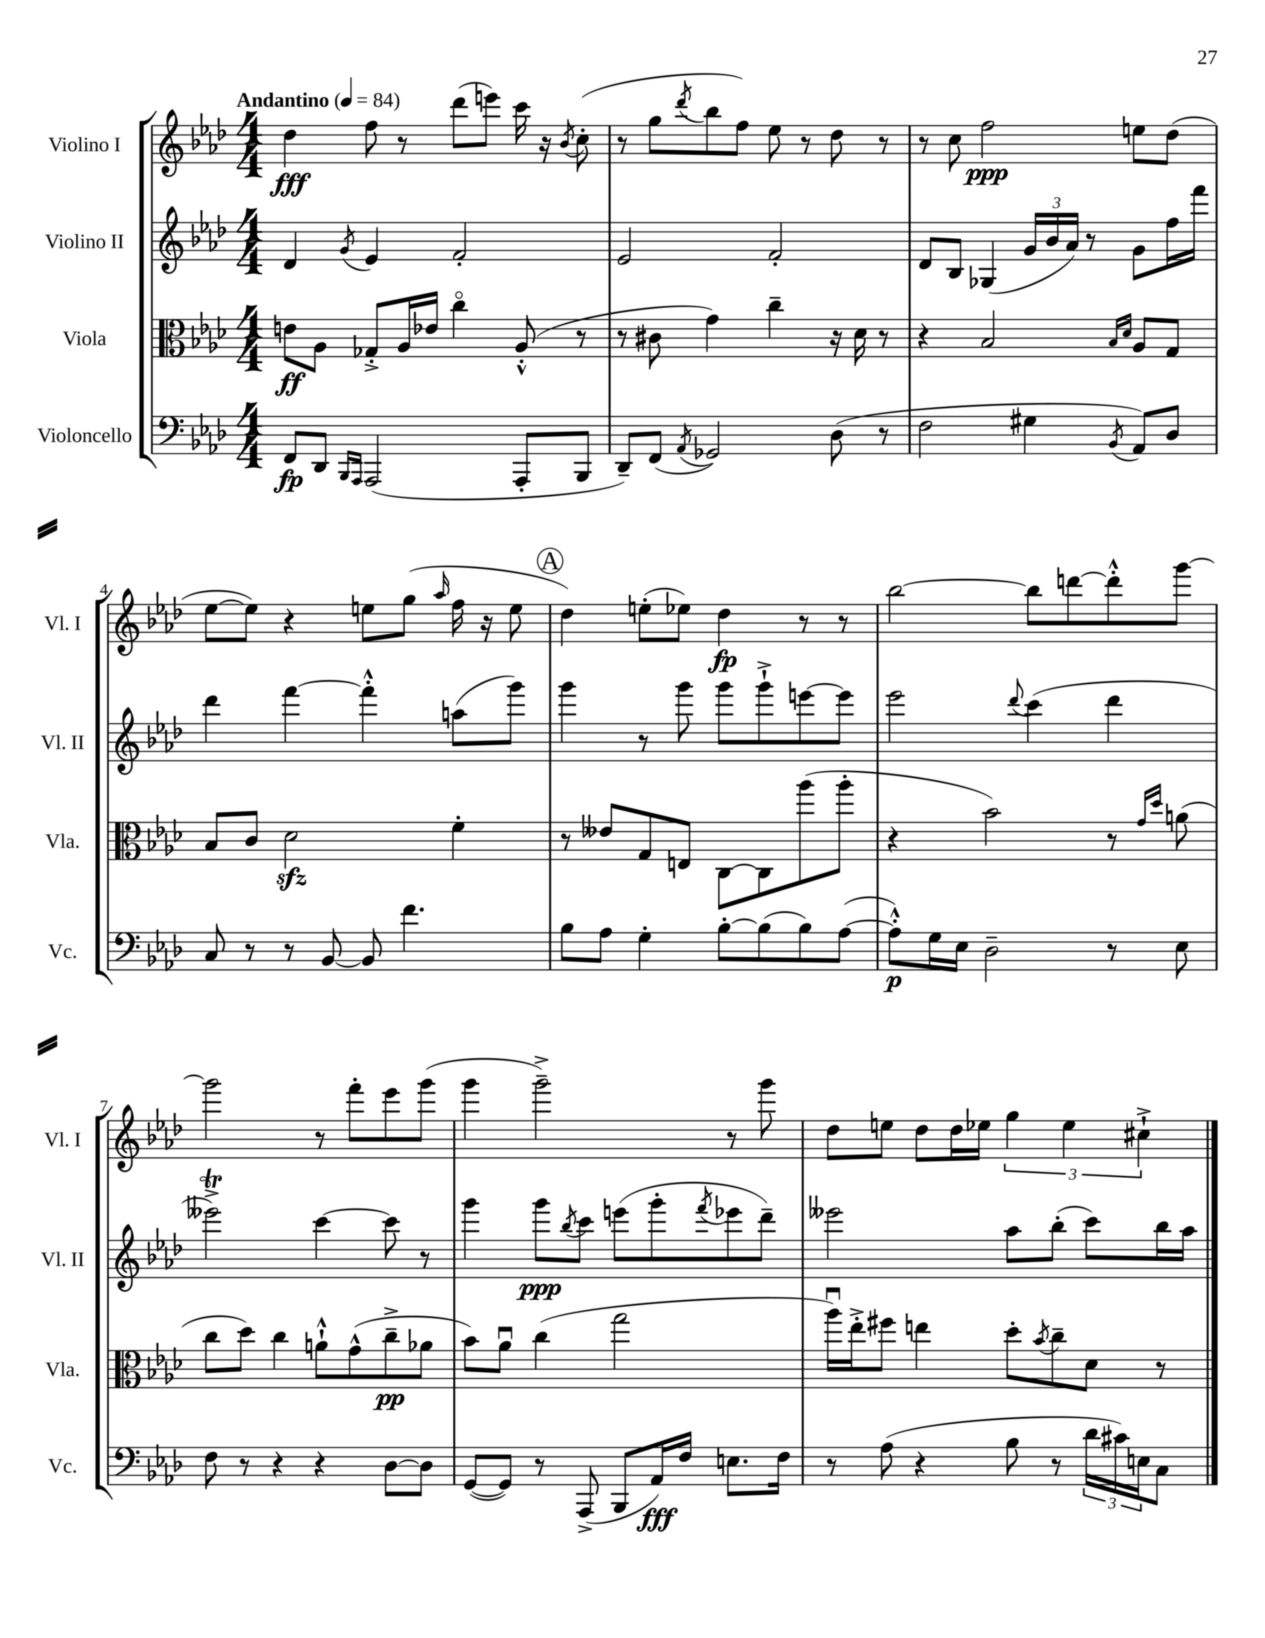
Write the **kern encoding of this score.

**kern	**dynam	**kern	**dynam	**kern	**dynam	**kern	**dynam
*part4	*part4	*part3	*part3	*part2	*part2	*part1	*part1
*staff4	*staff4	*staff3	*staff3	*staff2	*staff2	*staff1	*staff1
*I"Violoncello	*	*I"Viola	*	*I"Violino II	*	*I"Violino I	*
*I'Vc.	*	*I'Vla.	*	*I'Vl. II	*	*I'Vl. I	*
*clefF4	*	*clefC3	*	*clefG2	*	*clefG2	*
*k[b-e-a-d-]	*	*k[b-e-a-d-]	*	*k[b-e-a-d-]	*	*k[b-e-a-d-]	*
*M4/4	*	*M4/4	*	*M4/4	*	*M4/4	*
*MM84	*	*MM84	*	*MM84	*	*MM84	*
=1	=1	=1	=1	=1	=1	=1	=1
!	!	!	!	!	!	!LO:TX:a:B:t=Andantino	!
8FF/L	fp	8en\L	ff	4d-/	.	4dd-\	fff
8DD-/J	.	8A-\J	.	.	.	.	.
16qqBBB-/LL	.	.	.	.	.	.	.
16qqAAA-/JJ	.	.	.	8qg/	.	.	.
(2AAA-/	.	8G-X'^/L	.	4e-/	.	8ff\	.
.	.	16A-/L	.	.	.	8r	.
.	.	16e-X/JJ	.	.	.	.	.
.	.	4cc\	.	2f'/	.	(8ddd-\L	.
.	.	.	.	.	.	8eeen\J)	.
8AAA-'/L	.	(8A-'^^/	.	.	.	16ccc\	.
.	.	.	.	.	.	16r	.
.	.	.	.	.	.	8qb-/	.
8BBB-/J	.	8r	.	.	.	(8cc'\	.
=2	=2	=2	=2	=2	=2	=2	=2
8DD-~/L)	.	8r	.	2e-/	.	8r	.
(8FF/J	.	8c#X\	.	.	.	8gg\L	.
8qAA-/	.	.	.	.	.	8qddd-/	.
2GG-X/)	.	4g\)	.	.	.	8bb-\	.
.	.	.	.	.	.	8ff\J)	.
.	.	4cc~\	.	2f'/	.	8ee-\	.
.	.	.	.	.	.	8r	.
(8D-\	.	16r	.	.	.	8dd-\	.
.	.	16d-\	.	.	.	.	.
8r	.	8r	.	.	.	8r	.
=3	=3	=3	=3	=3	=3	=3	=3
2F\	.	4r	.	8d-/L	.	8r	.
.	.	.	.	8B-/J	.	8cc\	.
.	.	2B-/	.	(4G-X/	.	2ff\	ppp
4G#X\	.	.	.	24g/LL	.	.	.
.	.	.	.	24b-/	.	.	.
.	.	.	.	24a-/JJ)	.	.	.
.	.	.	.	8r	.	.	.
.	.	16qqB-/LL	.	.	.	.	.
8qBB-/	.	16qqd-/JJ	.	.	.	.	.
8AA-/L)	.	8A-/L	.	8g\L	.	8een\L	.
8D-/J	.	8G/J	.	16ff\L	.	(8dd-\J	.
.	.	.	.	16fff\JJ	.	.	.
!!LO:LB:g=z
=4	=4	=4	=4	=4	=4	=4	=4
8C/	.	8B-/L	.	4ddd-\	.	[8ee-\L	.
8r	.	8c/J	.	.	.	8ee-\J])	.
8r	.	2d-zz\	.	[4fff\	.	4r	.
[8BB-/	.	.	.	.	.	.	.
8BB-/]	.	.	.	4fff'^^\]	.	8een\L	.
4.f\	.	.	.	.	.	(8gg\J	.
.	.	.	.	.	.	16qqaa-/	.
.	.	4f'\	.	(8aan\L	.	16ff\	.
.	.	.	.	.	.	16r	.
.	.	.	.	8ggg\J)	.	8ee\	.
!!LO:REH:place=s1:t=A
=5	=5	=5	=5	=5	=5	=5	=5
8B-\L	.	8r	.	4ggg\	.	4dd-\)	.
8A-\J	.	8e--X/L	.	.	.	.	.
4G'\	.	8G/	.	8r	.	(8een'\L	.
.	.	8En/J	.	8ggg\	.	8ee-X\J)	.
[8B-'\L	.	[8C\L	.	8ggg\L	.	4dd-\	fp
(8B-\]	.	8C\]	.	8ggg`^\	.	.	.
8B-\)	.	(8aa-\	.	[8eeen\	.	8r	.
([8A-\J	.	8aa-'\J	.	8eee\J]	.	8r	.
=6	=6	=6	=6	=6	=6	=6	=6
8A-'^^\L])	p	4r	.	2eee-\	.	[2bb-\	.
16G\L	.	.	.	.	.	.	.
16E-\JJ	.	.	.	.	.	.	.
2D-~\	.	2b-\)	.	.	.	.	.
.	.	.	.	8qqddd-/	.	.	.
.	.	.	.	(4ccc\	.	8bb-\L]	.
.	.	.	.	.	.	[8dddn\	.
8r	.	8r	.	4ddd-\	.	8ddd'^^\]	.
.	.	16qqg/LL	.	.	.	.	.
.	.	16qqdd-/JJ	.	.	.	.	.
8E-\	.	(8an\	.	.	.	[8ggg\J	.
!!LO:LB:g=z
=7	=7	=7	=7	=7	=7	=7	=7
8F\	.	8cc\L	.	2eee--XT^\)	.	2ggg\]	.
8r	.	8dd-\J)	.	.	.	.	.
4r	.	4cc\	.	.	.	.	.
4r	.	8an`^^\L	.	[4ccc\	.	8r	.
.	.	(8g^^\	.	.	.	8fff'\L	.
[8D-\L	.	8cc~^\	pp	8ccc\]	.	8eee-\	.
8D-\J]	.	8a-X\J	.	8r	.	(8ggg\J	.
=8	=8	=8	=8	=8	=8	=8	=8
([8GG/L	.	8b-\L)	.	4ggg\	.	4ggg\	.
8GG/J])	.	8a-u\J	.	.	.	.	.
8r	.	(4cc\	.	8ggg\L	ppp	2ggg~^\)	.
.	.	.	.	8qbb-/	.	.	.
(8AAA-^/	.	.	.	8ccc\J	.	.	.
8BBB-/L	.	2gg\	.	(8eeen\L	.	.	.
16AA-/L)	fff	.	.	8ggg'\	.	.	.
16F/JJ	.	.	.	.	.	.	.
.	.	.	.	8qfff/	.	.	.
8.En\L	.	.	.	8eee-X\	.	8r	.
.	.	.	.	8ddd-~\J)	.	8ggg\	.
16F\Jk	.	.	.	.	.	.	.
=9	=9	=9	=9	=9	=9	=9	=9
8r	.	16aa-u\LL)	.	2eee--X\	.	8dd-\L	.
.	.	16ee-'^\J	.	.	.	.	.
(8A-\	.	8ff#X\J	.	.	.	8een\J	.
4r	.	4een\	.	.	.	8dd-\L	.
.	.	.	.	.	.	16dd-\L	.
.	.	.	.	.	.	16ee-X\JJ	.
8B-\	.	8dd-'\L	.	8aa-\L	.	6gg\	.
.	.	8qb-/	.	.	.	.	.
8r	.	8cc~\	.	(8bb-'\J	.	.	.
.	.	.	.	.	.	6ee-\	.
24d-\LL	.	8d-\J	.	8ccc\L)	.	.	.
24c#X\)	.	.	.	.	.	.	.
24En\J	.	.	.	.	.	6cc#X`^\	.
8C\J	.	8r	.	16bb-\L	.	.	.
.	.	.	.	16aa-\JJ	.	.	.
==	==	==	==	==	==	==	==
*-	*-	*-	*-	*-	*-	*-	*-
